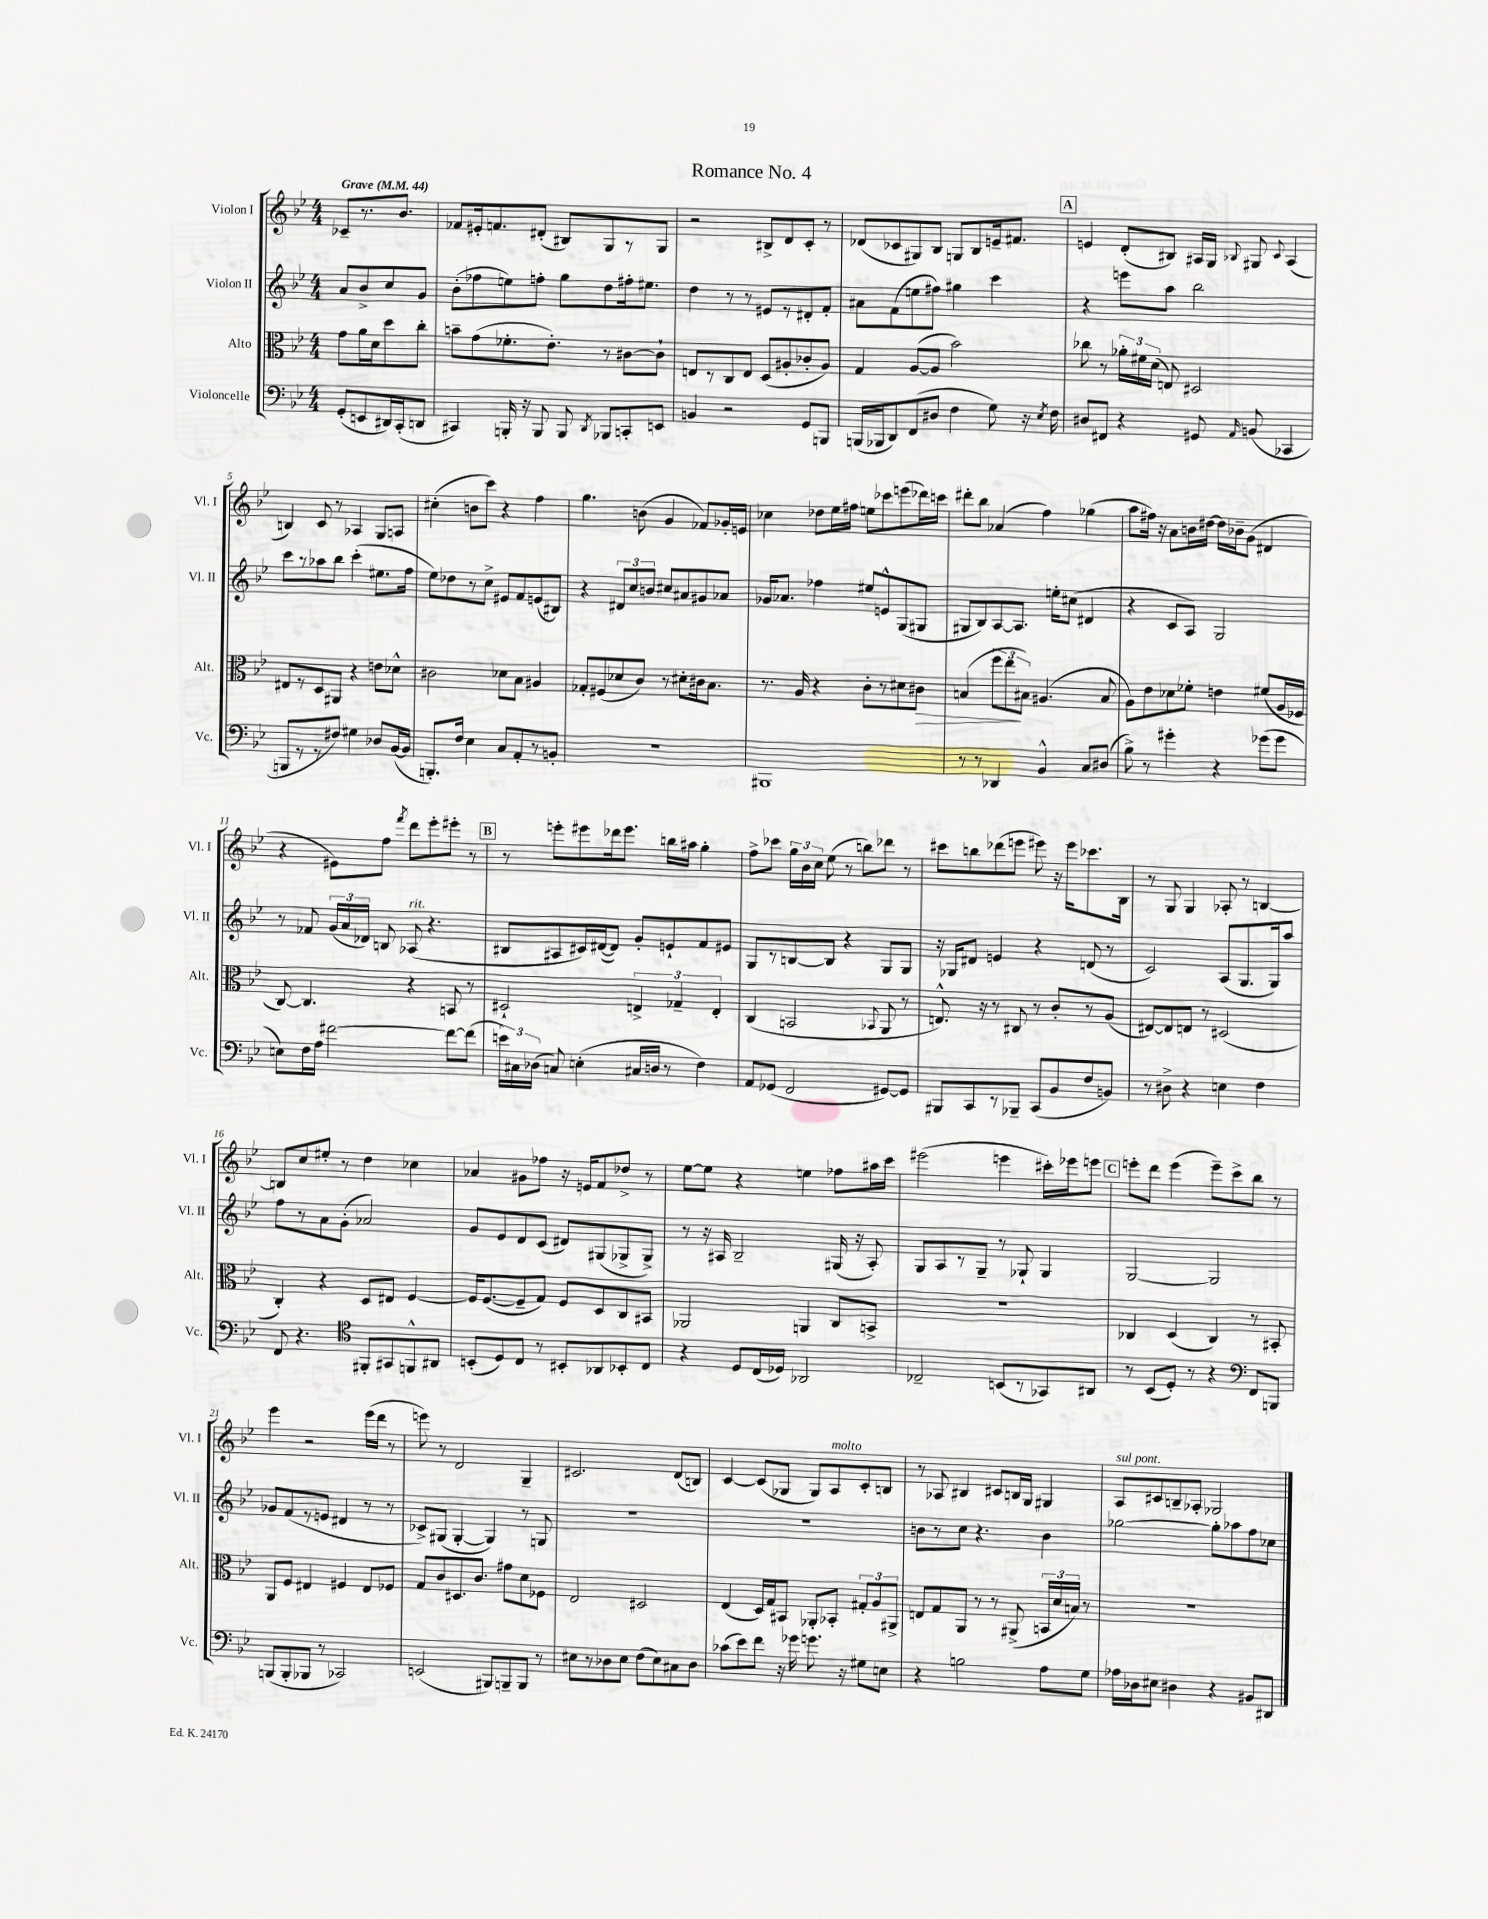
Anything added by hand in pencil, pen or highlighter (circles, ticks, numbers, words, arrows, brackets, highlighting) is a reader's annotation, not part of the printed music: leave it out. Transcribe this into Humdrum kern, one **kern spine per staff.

**kern	**kern	**kern	**kern
*staff4	*staff3	*staff2	*staff1
*clefF4	*clefC3	*clefG2	*clefG2
*k[b-e-]	*k[b-e-]	*k[b-e-]	*k[b-e-]
*M4/4	*M4/4	*M4/4	*M4/4
*MM44	*MM44	*MM44	*MM44
(8GG'	8g	8a	8c-~
8EE	16a	8b-^	8.r
.	16d	.	.
16DD#)	8dd	8cc	.
(16CC'	.	.	8.b-
8DD	8cc'	8g	.
=	=	=	=
4CC#)	8b~	(8b-'	8f-
.	(8g	8ff-	16e#'
.	.	.	8.f
16BBB'	8.f-'	8ee)	.
16r	.	.	.
8BBB	.	8ff'	(8d#'
.	8.e-')	.	.
8BBB	.	8gg	8B#)
8qDD	.	.	.
8BBB-	8r	8dd	8G
8CC'	[8c#	16ff#'	8r
.	.	8.ee#	.
8EE	8c#`]	.	8G
=	=	=	=
4BB	8E	4dd	2r
.	8r	.	.
2r	8C	8r	.
.	8E	8r	.
.	(8D	8e#	8B#^
.	8A#'	8r	8d
8GG	8c-'	8d#'	8c'
8BBB	8A#)	8f'	8r
=	=	=	=
(16BBB	4G	8a#	(8d-
16BBB-	.	.	.
8DD)	.	(8f	8c-
(8FF	([8A	8ee	8G#)
8D#	8A]	8ff#)	8B-
4F	2b-)	4gg#	8G
.	.	.	8B-
8G)	.	4ccc	16e~
.	.	.	8.f#
16r	.	.	.
8qE-	.	.	.
16F	.	.	.
=	=	=	=
8D#	8cc-	4r	4e
8FF#	8r	.	.
4r	24a-'	8eee	(8d'
.	24f#	.	.
.	(24d	.	.
.	8E)	8aa	8B#)
8GG#	2D#	2bb-	16A#
.	.	.	16G
16qqAA	.	.	8qqB-
(8BB	.	.	8G#
.	.	.	8qqc
4CC-	.	.	(4A#
=	=	=	=
8BBB	8E#	8ccc	4B)
8r	8r	8r	.
8r	8D	8aa-	8c
8F#)	8AA#	8bb-	8r
4G#	4r	(4ccc'	4A-
8D-	8e	8.ee#	8G
([16BB-	8d-^^	.	8A
16BB-]	.	16ff	.
=	=	=	=
8.BBB')	2c#	8ee-)	(4cc#'
.	.	8dd-	.
16F	.	.	.
4E-	.	8r	8b
.	.	8cc^	8ccc)
8C	8d-	8e#	4r
8AA'	8B-	8f	.
8r	4A#	(8e	4ff
8BB'	.	8B#)	.
=	=	=	=
1r	8G-'	4r	4.gg
.	(8F#	.	.
.	8d-	12d#	.
.	.	12cc	.
.	8c)	.	(8b
.	.	12b	.
.	8r	8cc#	4g
.	8d#'	8a#	.
.	16c#	8g#	8f-)
.	8.B-	.	.
.	.	8a-	16g-'
.	.	.	16e
=	=	=	=
1BBB#	8.r	16g-	4cc-
.	.	8.a-	.
.	16A	.	.
.	4r	4ff-	8dd-
.	.	.	16ee-
.	.	.	16ff#
.	8c'	8ee#	8ee
.	8r	8e^^	8ccc-
.	8d#	(8G	(8eee
.	8c#	8G#	16ddd-)
.	.	.	16ccc
=	=	=	=
8r	(4B	8G#	8ddd#'
8r	.	8B-)	8bb-
4DD-	12ff	[8A	(4a-
.	12ee-	.	.
.	.	8.A]	.
.	12B#)	.	.
4BB-^^	(4.A#	.	4ff)
.	.	16ee'	.
.	.	(8cc#	.
8C	.	4d#	(4gg-
(8D#	8B#	.	.
=	=	=	=
8B-^)	8A)	4r	8aa
8r	8e-	.	16ff#)
.	.	.	16r
4g#'	8d-	8c	8a
.	8f-'	8A)	16b
.	.	.	[16dd#
4r	4e	2G	16dd#]
.	.	.	16b-~
.	.	.	(8g
(8g-	(8f#	.	4d#
8g-	16A	.	.
.	16F-	.	.
=	=	=	=
8E)	[8C)	8r	4r
16F	4.C]	8f-	.
16A	.	.	.
[2f#	.	(24g	8e#)
.	.	24a	.
.	.	24d-)	.
.	.	8B	8ff
.	.	.	8qfff
.	4r	(8A-	8ddd
.	.	4.r	8eee-'
8f#_	8BB	.	8eee#'
(8f#]	8r	.	8r
=	=	=	=
24e)	2D#`	8B#	8r
24C#	.	.	.
(24D-	.	.	.
8C)	.	8A#	8eee'
(4E'	.	16c#)	8eee#
.	.	([16d#	.
.	.	8d#])	16ddd-
.	.	.	8.eee#
16C#	6E^	8g'	.
16D	.	.	.
8r	.	8e`	16bb
.	6G-~	.	.
.	.	.	16aa#
4F)	.	8f	4gg'
.	6E'	.	.
.	.	8e#	.
=	=	=	=
8AA	(4C	8G	8ff^
(8GG-	.	8r	8ccc-
2FF	2BB	[8B	24gg
.	.	.	24b-
.	.	.	24cc
.	.	8B]	(8ee-
.	.	4r	8r
.	.	.	8bb)
.	8qqBB-	.	.
[8GG#)	8AA	8G	8ddd-
8GG#]	8r	8G	8r
=	=	=	=
8BBB#	8.E^^)	16r	8ccc#
.	.	16G-	.
8CC	.	8d#	8bb
.	16r	.	.
8r	8r	4e	(8ddd-
8BBB-~	8C#	.	8eee
(8CC	8r	4r	8eee#)
8BB-	8c'	.	16r
.	.	.	16eee#
8F	8r	(8d	8.ccc-
8BB)	(8A	8r	.
.	.	.	16B-
=	=	=	=
8r	[8E#)	2c)	8r
8D#^	8E#]	.	8G
4r	8E	.	4G
.	8r	.	.
4E	(2D#	(8A	8A-'
.	.	8.G	8r
4F	.	.	[4B
.	.	16G)	.
.	.	8aa	.
=	=	=	=
8FF	4C')	8ff	8B]
4.r	.	8r	8cc
.	4r	8a	8ee#'
.	.	(8g'	8r
*clefC4	*	*	*
8FF#'	8D	2a-)	4dd
8GG#	8E#	.	.
8FF^^	[4F	.	4cc-
8AA#	.	.	.
=	=	=	=
(8BB'	16F]	8g	4a-
.	([8.F	.	.
8D)	.	8e-	.
8C	8F~]	8d	8g#
8r	8G)	(8c	8ff-
8BB#'	8F	8d#)	16r
.	.	.	16e
8AA-	8D	(8G#	8f
8BB-'	8C	8G-^	8dd-^
8C	8BB#	8G-^)	8r
=	=	=	=
4r	2AA-	8r	[8ee-
.	.	16r	8ee-]
.	.	16A#	.
8D	.	2B-~	4r
(16C	.	.	.
16D-)	.	.	.
2AA-	4AA	.	4ee
.	8C	(16G#	8ff-
.	.	16r	.
.	8BB^	8A#')	16aa#
.	.	.	16ccc
=	=	=	=
2C-~	1r	8G	(2eee#
.	.	8A	.
.	.	8r	.
.	.	8G~	.
(8BB	.	8r	4eee
8r	.	8G-`	.
8GG-)	.	4G-	16ccc#')
.	.	.	16eee-
8AA#	.	.	8eee
=	=	=	=
8r	4C-	[2G	8eee'
(8BB-	.	.	8ddd
8D')	(4D	.	(4eee
8r	.	.	.
4r	4C-)	2G]	8eee~)
.	.	.	8ccc^
*clefF4	*	*	*
8FF	8r	.	8bb-
8BBB	8BB#'	.	8r
=	=	=	=
(8BBB	8AA	8g-	4eee-
8BBB'	8F	(8f	.
8BBB-	4E#	8r	2r
8r	.	8e	.
2CC-)	4F#	4d#	.
.	8E#	8r	(16eee-
.	.	.	16ddd
.	8F-	8r	8r
=	=	=	=
(2EE	8G	8c-^)	8eee)
.	8c	(8G#	8r
.	8.D#	[4G#'	2d
.	8.c	.	.
8BBB#)	.	4G#])	.
8BBB~	8g#	.	.
8BBB	8d	8r	4G~
8r	8F-	8G	.
=	=	=	=
8E#	2E-	1r	2.c#
8r	.	.	.
8D-	.	.	.
8E#	.	.	.
(8F	2D#	.	.
8E#)	.	.	.
8C#	.	.	(8d
8D-	.	.	8B)
=	=	=	=
(8c-	(4E-	1r	[4c
8e-)	.	.	.
8f	16D)	.	(8c]
.	16G	.	.
16r	8BB#	.	8G-
16g-	.	.	.
8.g	8AA-'	.	8G-)
.	8BB-'	.	8A
16r	.	.	.
8G#	12G#'	.	8c'
.	12A	.	.
8E	.	.	8B
.	12AA#^	.	.
=	=	=	=
4r	8E	8b	8r
.	8G	8r	8A-
2B	8AA	8cc	4B#
.	8r	4.r	.
.	8r	.	8c#
.	(8AA#^	.	16B
.	.	.	16G
8A	24BB	4b	4G#
.	24d	.	.
.	24B)	.	.
8G	8r	.	.
=	=	=	=
16A-	1r	[2gg-	8A
16D-	.	.	.
8E#	.	.	8c#
4D#	.	.	8B~
.	.	.	8A-'
4r	.	8gg-']	2G-
.	.	8aa-	.
8BB#	.	8ff	.
8DD#	.	8cc-	.
==	==	==	==
*-	*-	*-	*-
